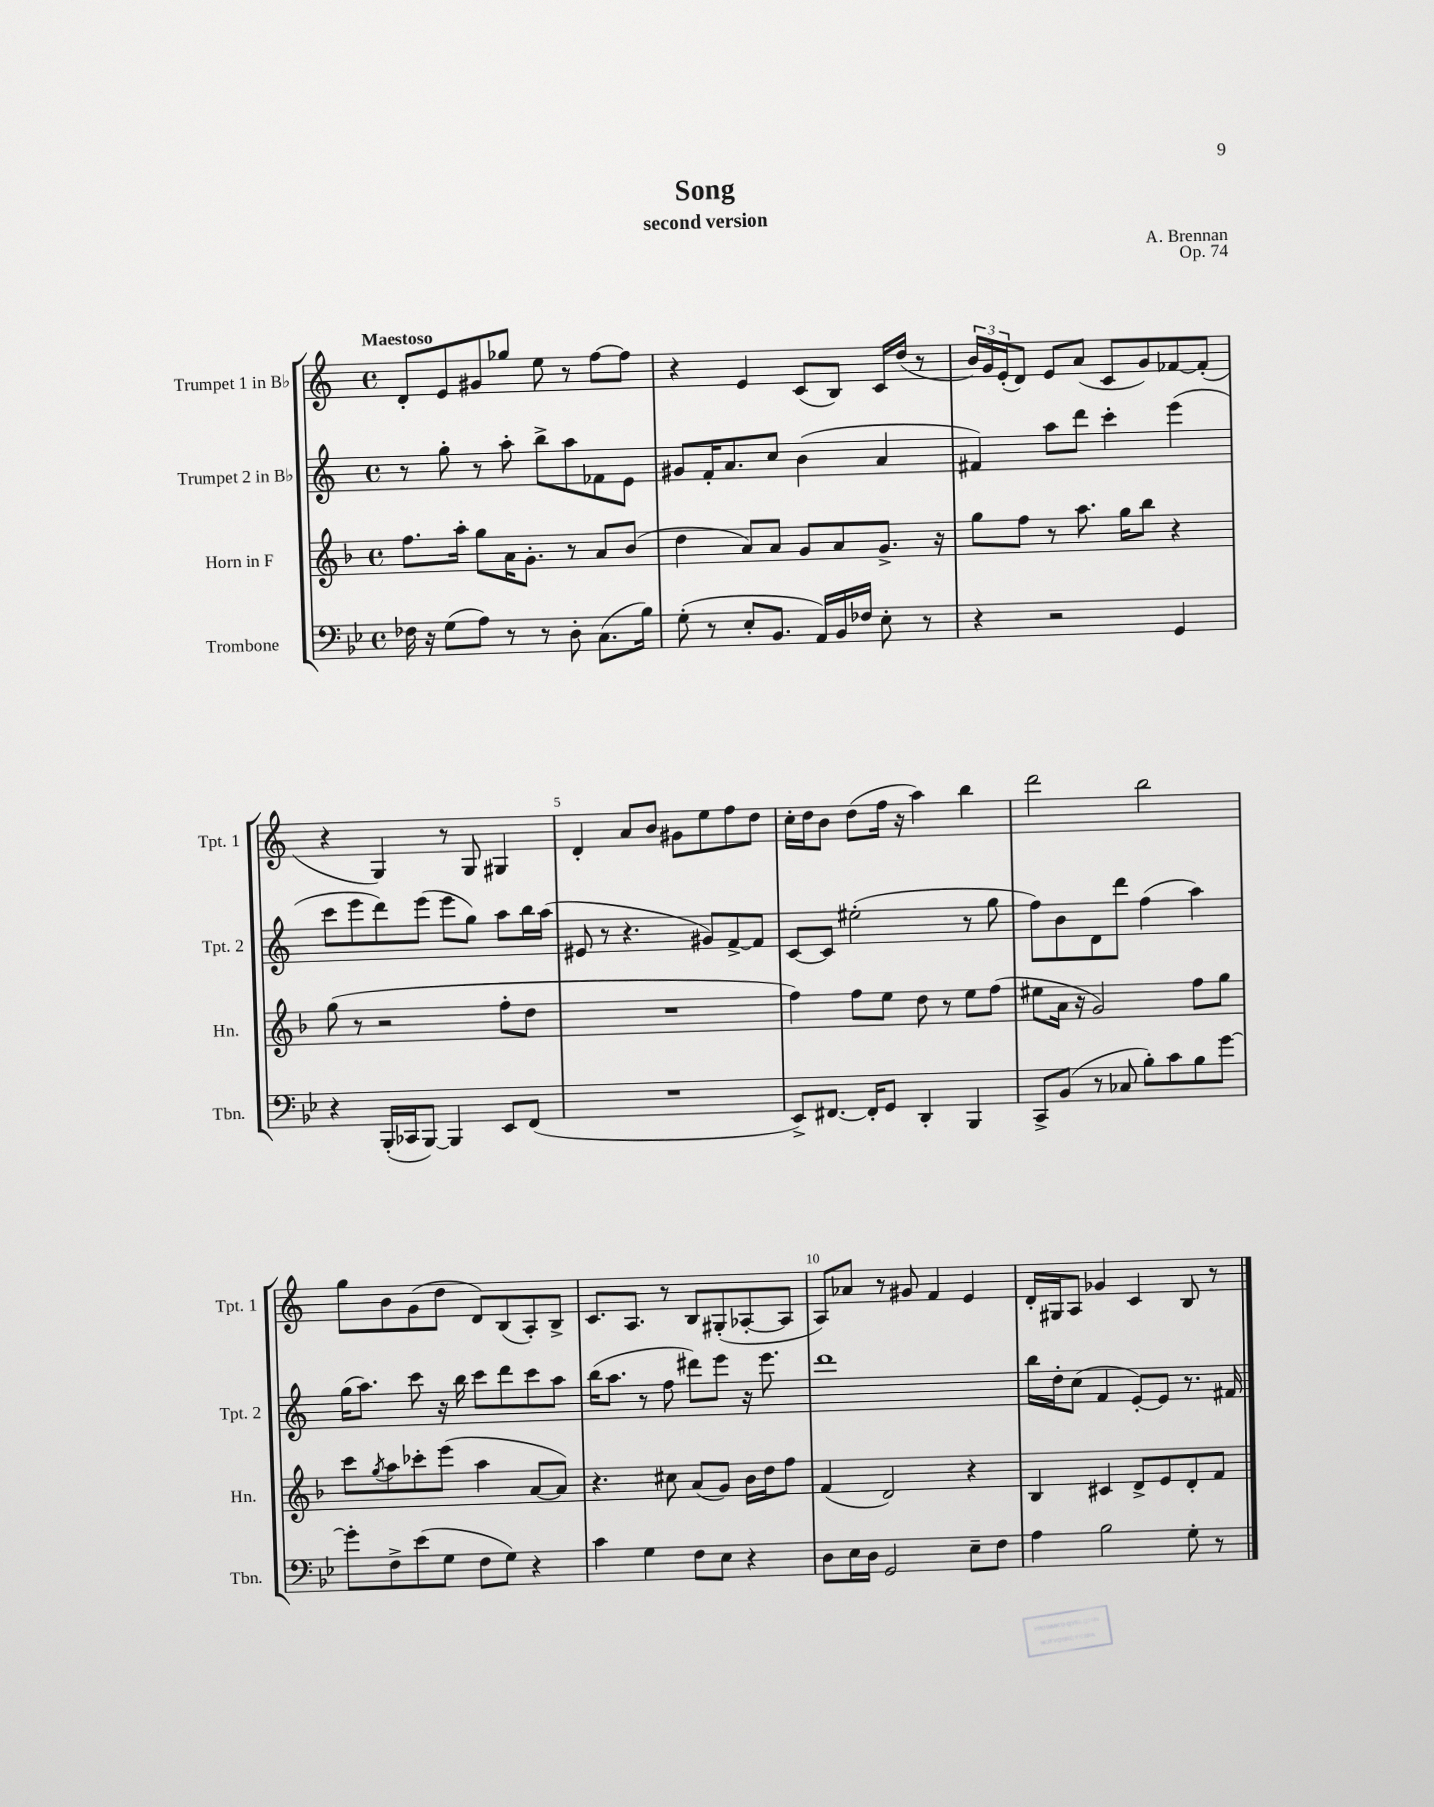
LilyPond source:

\header { title = "Song" composer = "A. Brennan" subtitle = "second version" opus = "Op. 74" }
<<
\new StaffGroup <<
\new Staff = "s0" \with { instrumentName = "Trumpet 1 in Bb" shortInstrumentName = "Tpt. 1" } {
    \clef treble \key c \major \defaultTimeSignature \time 4/4 \tempo "Maestoso"
    d'8-. e'8 gis'8 ges''8 e''8 r8 f''8~ f''8 |
    r4 e'4 c'8( b8) c'16 d''16( r8 |
    \tuplet 3/2 { b'16) g'16 e'16-.( } d'8) e'8 a'8( c'8 g'8) fes'8~ fes'8-.( |
    r4 g4) r8 g8 gis4 |
    d'4-. a'8 b'8 gis'8 e''8 f''8 d''8 |
    c''16-. d''16 b'8 d''8( f''16 r16 a''4) b''4 |
    d'''2 b''2 |
    g''8 b'8 g'8( d''8 d'8) b8( a8-.) b8-> |
    c'8. a8. r8 b8 gis8-.( aes8~-. aes8 |
    a8) aes'8 r8 gis'8 f'4 e'4 |
    d'16-. gis16 a8 ges'4 c'4 b8 r8 \bar "|." |
}
\new Staff = "s1" \with { instrumentName = "Trumpet 2 in Bb" shortInstrumentName = "Tpt. 2" } {
    \clef treble \key c \major \defaultTimeSignature \time 4/4
    r8 g''8-. r8 a''8-. b''8-> a''8 fes'8 e'8 |
    gis'8 f'16-. a'8. c''8 b'4( a'4 |
    fis'4) a''8 d'''8 c'''4-. e'''4( |
    c'''8 e'''8 d'''8) e'''8( e'''8 g''8) a''8 b''16 a''16( |
    eis'8 r8 r4. gis'8) f'8~-> f'8 |
    c'8~ c'8 eis''2-.( r8 g''8 |
    f''8) b'8 d'8 d'''8 f''4( a''4) |
    g''16( a''8.) c'''8 r16 b''16 c'''8 d'''8 c'''8 a''8 |
    b''16( a''8. r8 f''8 dis'''8) e'''8 r16 e'''8. |
    d'''1 |
    b''16 d''16-. c''8( f'4 e'8~-.) e'8 r8. fis'16 \bar "|." |
}
\new Staff = "s2" \with { instrumentName = "Horn in F" shortInstrumentName = "Hn." } {
    \clef treble \key f \major \defaultTimeSignature \time 4/4
    f''8. a''16-. g''8 a'16 g'8.-. r8 a'8 bes'8( |
    d''4 a'8) a'8 g'8 a'8 g'8.-> r16 |
    g''8 f''8 r8 a''8. g''16 bes''8 r4 |
    g''8( r8 r2 f''8-. d''8 |
    R1 |
    f''4) f''8 e''8 d''8 r8 e''8 f''8( |
    eis''8 a'16 r16 g'2) f''8 g''8 |
    c'''8 \acciaccatura { g''8 } a''8 ces'''8-. e'''8( a''4 a'8~ a'8) |
    r4. cis''8 a'8( g'8) bes'16 d''16 f''8 |
    f'4( d'2) r4 |
    bes4 cis'4 d'8-> e'8 d'8-. f'8 \bar "|." |
}
\new Staff = "s3" \with { instrumentName = "Trombone" shortInstrumentName = "Tbn." } {
    \clef bass \key bes \major \defaultTimeSignature \time 4/4
    fes16 r16 g8( a8) r8 r8 d8-. c8.( bes16) |
    g8-.( r8 ees8-. bes,8. a,16) bes,16 fes16 ees8-. r8 |
    r4 r2 g,4 |
    r4 bes,,16-.( ces,16 bes,,8~) bes,,4 ees,8 f,8( |
    R1 |
    ees,8->) fis,8.~ fis,16-. g,8 d,4-. bes,,4 |
    c,8-> bes,8( r8 ces8 bes8-.) c'8 bes8 g'8~ |
    g'8-. f8-> ees'8( g8 f8 g8) r4 |
    c'4 g4 f8 ees8 r4 |
    d8 ees16 d16 g,2 ees8-- f8 |
    a4 bes2 g8-. r8 \bar "|." |
}
>>
>>
\layout { \context { \Score \override BarNumber.break-visibility = ##(#f #t #t) barNumberVisibility = #(every-nth-bar-number-visible 5) } }
